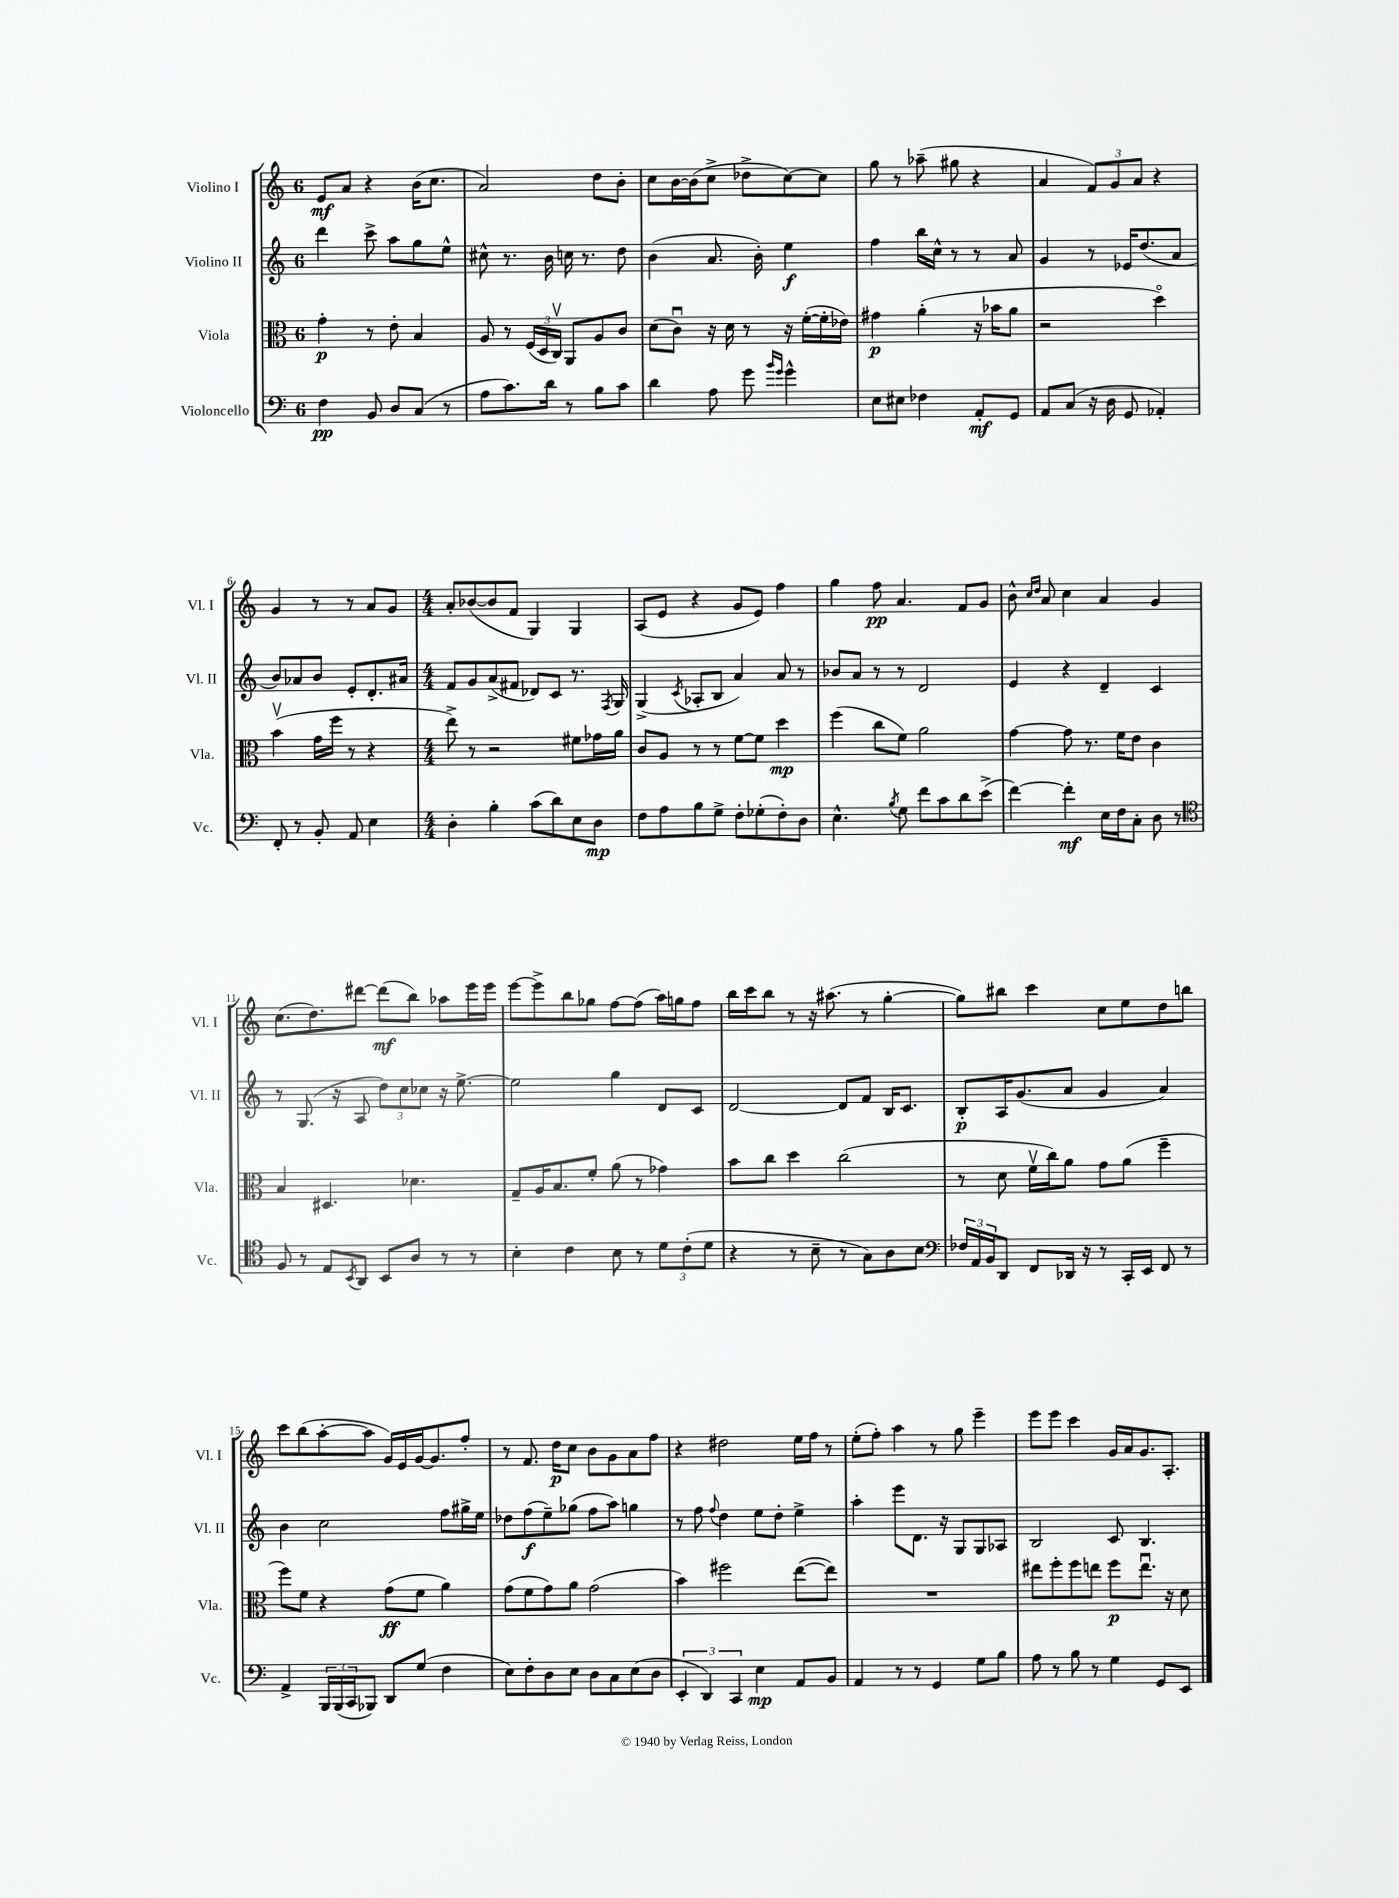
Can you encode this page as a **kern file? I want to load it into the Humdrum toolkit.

**kern	**kern	**kern	**kern
*staff4	*staff3	*staff2	*staff1
*clefF4	*clefC3	*clefG2	*clefG2
*k[]	*k[]	*k[]	*k[]
*M6/8	*M6/8	*M6/8	*M6/8
4F	4g'	4ddd	8e
.	.	.	8a
8BB	8r	8ccc^	4r
8D	8e'	8aa	.
(8C	4B	8gg	(16b
.	.	.	8.cc
8r	.	8ee^^	.
=	=	=	=
8A	8A	8cc#^^	2a)
8.c)	8r	8.r	.
.	(24F	.	.
.	24D	.	.
16d	.	16b	.
.	24Cv)	.	.
8r	8AA	16cc	.
.	.	8.r	.
8B	8A	.	8dd
8c	8c	8dd	8b'
=	=	=	=
4d	(8d	(4b	8cc
.	8cu)	.	[16b
.	.	.	(16b]
8A	16r	8.a	8cc^
.	16d	.	.
8g	8r	.	8dd-^
.	.	16b')	.
16qqb	.	.	.
16qqg	.	.	.
4g^^	16r	4ee	[8cc)
.	([16f'	.	.
.	16f']	.	8cc]
.	16e-)	.	.
=	=	=	=
8E	4g#	4ff	8gg
8E#	.	.	8r
4F-	(4a'	16bb	(8aa-~
.	.	16cc^^	.
.	.	8r	8gg#
8AA'	16r	8r	4r
.	16b-	.	.
8GG	8a	8a	.
=	=	=	=
8AA	2r	4g	4a
(8C	.	.	.
16r	.	8r	12f)
16D	.	.	.
.	.	.	12g
8GG	.	16e-	.
.	.	.	12a
.	.	(8.dd	.
4AA-')	4ddo)	.	4r
.	.	8a	.
=	=	=	=
8FF'	(4bv	8b)	4g
8r	.	8a-	.
8BB'	16g	8b	8r
.	16ff	.	.
8AA	8r	8e'	8r
4E	4r	8.d'	8a
.	.	.	8g
.	.	16a#	.
=	=	=	=
*M4/4	*M4/4	*M4/4	*M4/4
4D'	8ee^)	8f	8a'
.	8r	8g	([8b-
4B'	2r	(8a^	8b-]
.	.	8f#	8f
(8c	.	8d-)	4G)
8d)	.	8c	.
8E	8f#	8.r	4G
8D	16g-	.	.
.	.	8qF	.
.	16a	16G	.
=	=	=	=
8F	8c	(4G^	(8A
8A	8A	.	8e
.	.	8qc	.
8B	8r	8A-'	4r
8G^	8r	8B	.
8F'	[8f	4a)	8g
(8G-'	8f]	.	8e)
8F')	4dd	8a	4ff
8D	.	8r	.
=	=	=	=
4.E^^	(4ff	8b-	4gg
.	.	8a	.
.	8cc	8r	8ff
8qB	.	.	.
8G	8f)	8r	4.a
8f	2a	2d	.
8c	.	.	.
8d	.	.	8f
(8e^	.	.	8g
=	=	=	=
[4f)	[4g	4e	8b^^
.	.	.	16qqcc
.	.	.	16qqdd
.	.	.	8a
4f']	8g]	4r	4cc
.	8.r	.	.
16E	.	4d~	4a
16F	16f	.	.
8C'	8e	.	.
8D	4c	4c	4g
8r	.	.	.
=	=	=	=
*clefC4	*	*	*
8F	4B	8r	(8.cc
8r	.	(8.G	.
.	.	.	8.dd)
8E	4.D#	.	.
.	.	16r	.
8qBB	.	.	.
8AA	.	8A	[8ddd#
8BB	.	12dd)	(8ddd#]
.	.	12cc	.
8A	4.d-	.	8bb)
.	.	12cc-	.
8r	.	16r	8aa-
.	.	[8.ee^	.
8r	.	.	16eee
.	.	.	16eee
=	=	=	=
4B'	8G~	2ee]	[8eee
.	16A	.	8eee^]
.	8.B	.	.
4c	.	.	8bb
.	8f'	.	8gg-
8B	(8a	4gg	[8ff
8r	8r	.	(8ff]
12d	4g-)	8d	16aa)
.	.	.	16gg
(12c'	.	.	.
.	.	8c	8ff
12d	.	.	.
=	=	=	=
4r	8b	[2d	16bb
.	.	.	16ccc
.	8cc	.	8bb
8r	4dd	.	8r
8B~	.	.	16r
.	.	.	(8.aa#
8r	(2cc	8d]	.
8G)	.	8f	8r
8A	.	16B	[4gg'
.	.	8.c	.
8B	.	.	.
=	=	=	=
*clefF4	*	*	*
24F-	8r	8B'	8gg])
24AA	.	.	.
24BB	.	.	.
8DD	8d	16A	8bb#
.	.	(8.g	.
8FF	16fv	.	4ccc
.	16cc)	.	.
16DD-	8a	8a	.
16r	.	.	.
8r	8g	4g	8cc
16CC'	(8a	.	8ee
16EE	.	.	.
8FF	4ff~	4a)	8dd
8r	.	.	8bb
=	=	=	=
4AA^	8ff)	4b	8ccc
.	8f	.	(8bb
24BBB	4r	2cc	[8aa'
(24BBB	.	.	.
24CC	.	.	.
8BBB-)	.	.	8aa]
8DD	(8g	.	16g)
.	.	.	16e
(8G	8f	.	[16g
.	.	.	8.g]
4F	4a)	8ff	.
.	.	16gg#^	8ff'
.	.	16ee	.
=	=	=	=
8E)	(8g	8dd-	8r
8F'	8f	(8ff	8.f
8D	8g)	8ee~)	.
.	.	.	16dd
8E	8a	(8gg-	8cc
8D	(2g	8ff	8b
8C	.	8aa)	8g
(8E	.	4gg	8a
8D	.	.	8ff
=	=	=	=
6EE'	4b)	8r	4r
.	.	8ff	.
6DD)	.	.	.
.	.	8qqff	.
.	2ff#	4dd	2dd#
6CC	.	.	.
4E	.	8ee	.
.	.	8dd'	.
8AA	([8ee	4ee^	16ee
.	.	.	16ff
8BB	8ee])	.	8r
=	=	=	=
4AA	1r	4aa'	(8ee'
.	.	.	8ff')
8r	.	8eee	4aa
8r	.	8.d	.
4GG	.	.	8r
.	.	16r	.
.	.	8G	8gg
8G	.	8G	4eee~
8B	.	8A-	.
=	=	=	=
8A	8ee#	2B	8eee
8r	8ff'	.	8eee
8B	8ff	.	4ccc
8r	8ee	.	.
4G	8ff	8c	16g
.	.	.	16a
.	8.eeu	4.B	8.g
8GG	.	.	.
.	16r	.	8.A'
8EE	8d	.	.
==	==	==	==
*-	*-	*-	*-
